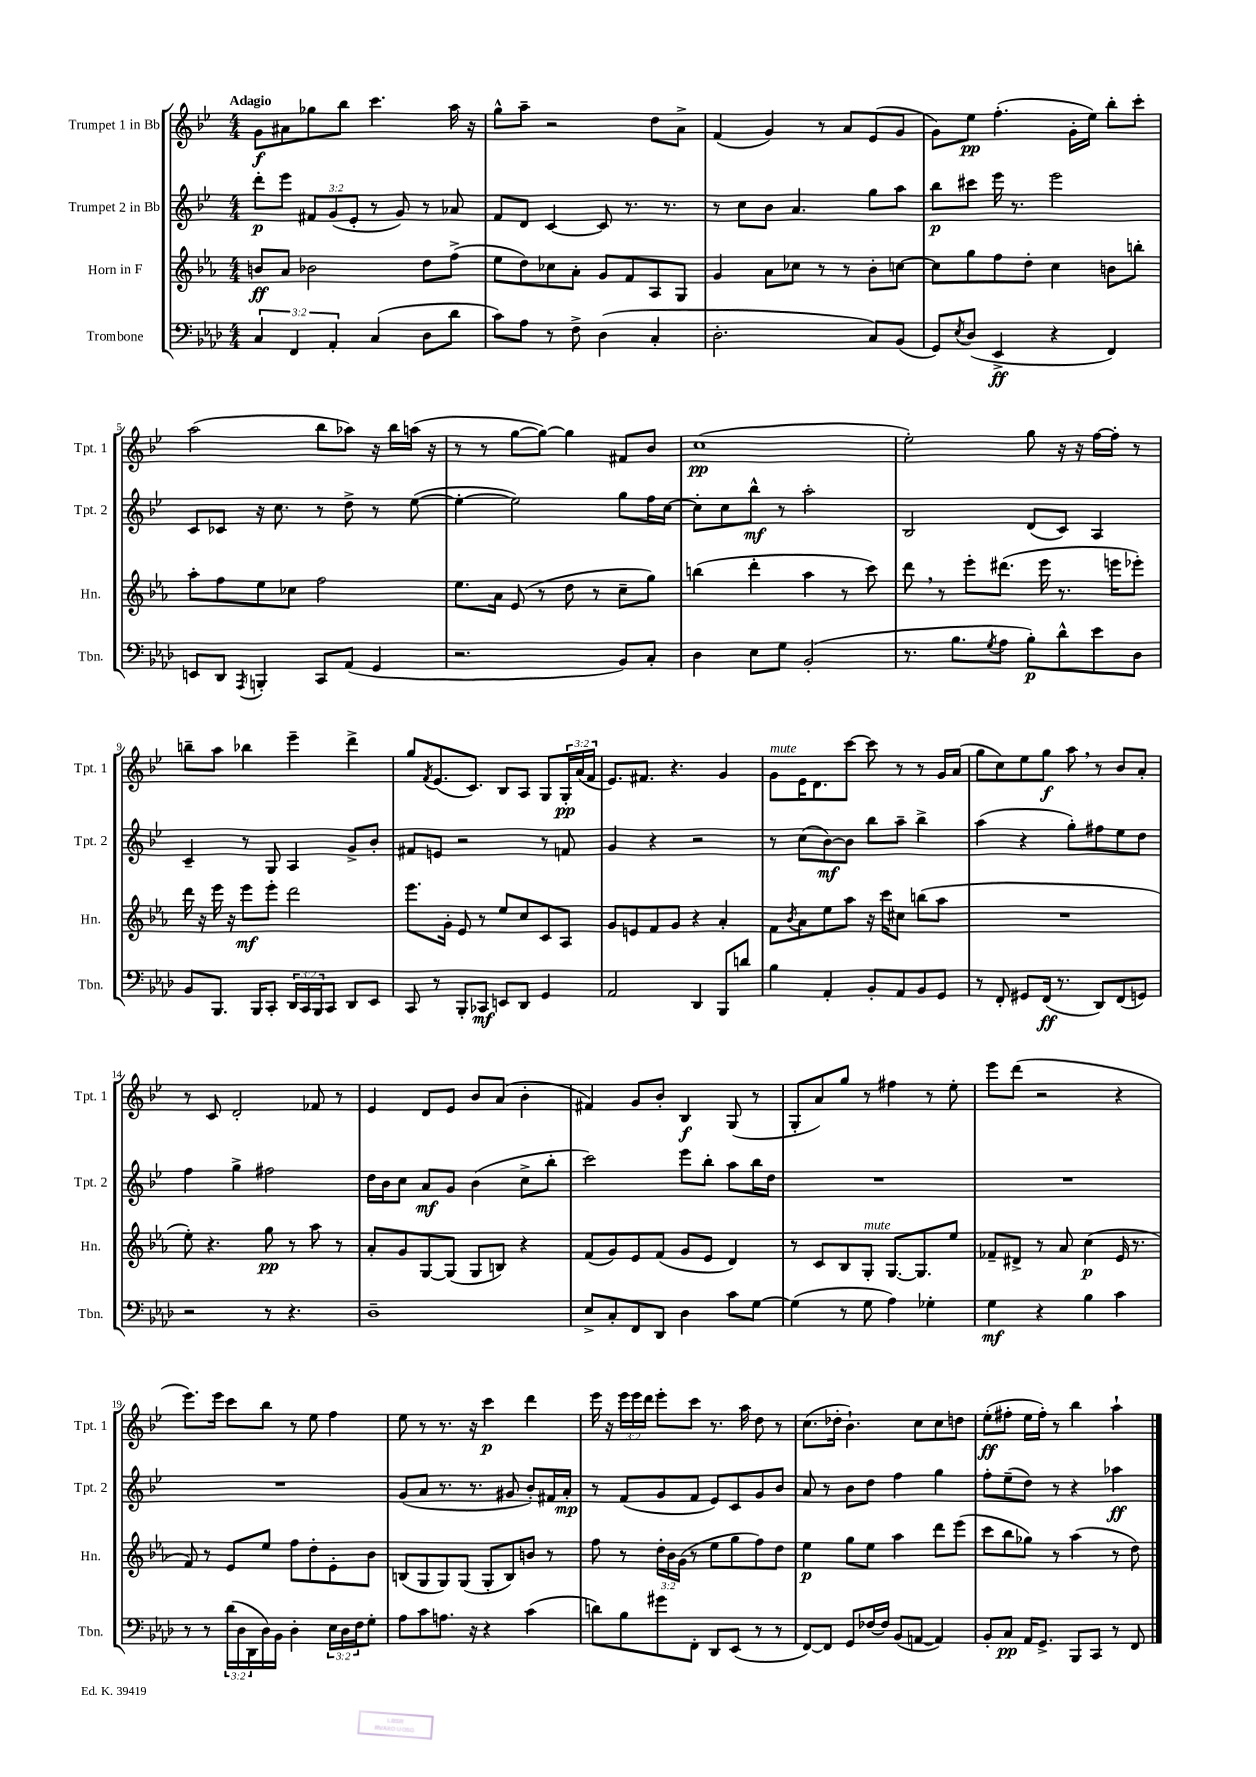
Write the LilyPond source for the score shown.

<<
\new StaffGroup <<
\new Staff = "s0" \with { instrumentName = "Trumpet 1 in Bb" shortInstrumentName = "Tpt. 1" } {
    \clef treble \key bes \major \numericTimeSignature \time 4/4 \override Staff.TupletNumber.text = #tuplet-number::calc-fraction-text \tempo "Adagio"
    g'8\f ais'8 ges''8 bes''8 c'''4. a''16 r16 |
    g''8-^ a''8-- r2 d''8 a'8-> |
    f'4( g'4) r8 a'8 ees'8( g'8 |
    g'8) ees''8\pp f''4.-.( g'16-. ees''16) bes''8-. c'''8-. |
    a''2( bes''8 aes''8) r16 bes''16 a''16( r16 |
    r8 r8 g''8~ g''8~) g''4 fis'8 bes'8 |
    c''1\pp( |
    ees''2-.) g''8 r16 r16 f''16~ f''16-. r8 |
    b''8-- a''8 bes''4 ees'''4-- d'''4-> |
    g''8 \acciaccatura { f'8 } ees'8.( c'8.) bes8 a8 g8 \tuplet 3/2 { g16-.\pp a'16( f'16 } |
    ees'8.) fis'8. r4. g'4 |
    g'8^\markup { \italic "mute" } ees'16 d'8. c'''8~ c'''8 r8 r8 g'16 a'16( |
    g''8 c''8) ees''8 g''8\f a''8 \breathe r8 bes'8 a'8-. |
    r8 c'8 d'2-. fes'8 r8 |
    ees'4 d'8 ees'8 bes'8 a'8( bes'4-. |
    fis'4) g'8 bes'8-. bes4\f g8( r8 |
    g8-. a'8) g''8 r8 fis''4 r8 ees''8-. |
    ees'''8 d'''8( r2 r4 |
    ees'''8.) ees'''16 c'''8 bes''8 r8 ees''8 f''4 |
    ees''8 r8 r8. r16 c'''4\p d'''4 |
    ees'''16 r16 \tuplet 3/2 { ees'''16 ees'''16 d'''16 } ees'''8-. c'''8 r8. a''16 d''8 r8 |
    c''8.( des''16-. bes'4.-!) c''8 c''8 d''8 |
    ees''8-.\ff( fis''8-. ees''16 fis''16-.) r8 bes''4 a''4-! \bar "|." |
}
\new Staff = "s1" \with { instrumentName = "Trumpet 2 in Bb" shortInstrumentName = "Tpt. 2" } {
    \clef treble \key bes \major \numericTimeSignature \time 4/4 \override Staff.TupletNumber.text = #tuplet-number::calc-fraction-text
    d'''8-.\p ees'''8 \tuplet 3/2 { fis'8 g'8( ees'8-. } r8 g'8) r8 aes'8 |
    f'8 d'8 c'4~ c'8 r8. r8. |
    r8 c''8 bes'8 a'4. g''8 a''8 |
    bes''8\p cis'''8 ees'''16 r8. ees'''2 |
    c'8 ces'8 r16 c''8. r8 d''8-> r8 ees''8~( |
    ees''4~-. ees''2) g''8 f''16 c''16~ |
    c''8-. c''8 bes''8-^\mf r8 a''2-. |
    bes2 d'8( c'8) a4 |
    c'4-- r8 g8 a4 g'8-> bes'8-. |
    fis'8 e'8 r2 r8 f'8 |
    g'4 r4 r2 |
    r8 c''8( bes'8~\mf) bes'8 bes''8 a''8-- bes''4-> |
    a''4( r4 g''8-.) fis''8 ees''8 d''8 |
    f''4 g''4-> fis''2 |
    d''16 bes'16 c''8 a'8\mf g'8 bes'4( c''8-> bes''8-. |
    c'''2) ees'''8 bes''8-. a''8 bes''16 d''16 |
    R1 |
    R1 |
    R1 |
    g'8( a'8 r8. r8. gis'8 bes'8-.) fis'16 a'16-.\mp |
    r8 f'8( g'8 f'8 ees'8) c'8 g'8 bes'8 |
    a'8 r8 bes'8 d''8 f''4 g''4 |
    f''8-. ees''8--( d''8) r8 r4 aes''4\ff \bar "|." |
}
\new Staff = "s2" \with { instrumentName = "Horn in F" shortInstrumentName = "Hn." } {
    \clef treble \key ees \major \numericTimeSignature \time 4/4 \override Staff.TupletNumber.text = #tuplet-number::calc-fraction-text
    b'8\ff aes'8 bes'2 d''8 f''8->( |
    ees''8 d''8) ces''8 aes'8-. g'8 f'8 aes8 g8 |
    g'4 aes'8 ces''8 r8 r8 bes'8-. c''8~ |
    c''8 g''8 f''8 d''8-. c''4 b'8 b''8-. |
    aes''8-. f''8 ees''8 ces''8 f''2 |
    ees''8. aes'16 ees'8( r8 d''8 r8 c''8-- g''8) |
    b''4( d'''4-. aes''4 r8 c'''8) |
    d'''8 \breathe r8 ees'''8-. dis'''8.( ees'''16 r8. e'''16 ees'''8-.) |
    d'''16 r16 ees'''16 r16 ees'''8\mf ees'''8-. d'''2 |
    ees'''8. g'16-. ees'8 r8 ees''8 c''8 c'8 aes8 |
    g'8 e'8 f'8 g'8 r4 aes'4-. |
    f'8 \acciaccatura { bes'8 } aes'8 ees''8 aes''8 r16 c'''16 cis''8 b''8( aes''8 |
    R1 |
    ees''8-.) r4. g''8\pp r8 aes''8 r8 |
    aes'8-. g'8 g8~ g8( g8 b8) r4 |
    f'8( g'8) ees'8 f'8( g'8 ees'8 d'4) |
    r8 c'8 bes8 g8-.^\markup { \italic "mute" } g8.~ g8. ees''8 |
    fes'8-- dis'8-> r8 aes'8 c''4\p( ees'16 r8. |
    f'8) r8 ees'8 ees''8 f''8 d''8-. ees'8-. bes'8 |
    b8( g8 g8) g8( g8-. b8) b'8 r8 |
    f''8 r8 \tuplet 3/2 { d''16-. bes'16 g'16( } r8 ees''8 g''8 f''8) d''8 |
    ees''4\p g''8 ees''8 aes''4 d'''8 ees'''8( |
    c'''8 bes''8 ges''8) r8 aes''4( r8 d''8) \bar "|." |
}
\new Staff = "s3" \with { instrumentName = "Trombone" shortInstrumentName = "Tbn." } {
    \clef bass \key aes \major \numericTimeSignature \time 4/4 \override Staff.TupletNumber.text = #tuplet-number::calc-fraction-text
    \tuplet 3/2 { c4 f,4 aes,4-. } c4( des8 des'8 |
    c'8) aes8 r8 f8-> des4( c4-. |
    des2.-. c8) bes,8( |
    g,8) \acciaccatura { ees8 } des8( ees,4->\ff r4 f,4) |
    e,8 des,8 \acciaccatura { aes,,8 } b,,4-. c,8 aes,8( g,4 |
    r2. bes,8) c8-. |
    des4 ees8 g8 bes,2-.( |
    r8. bes8. \acciaccatura { g8 } aes8 bes8-.\p) des'8-^ ees'8 des8 |
    bes,8 bes,,8. bes,,16 c,8-. \tuplet 3/2 { des,16 c,16 bes,,16 } c,8 des,8 ees,8 |
    c,8 r8 bes,,8-. ces,8\mf e,8 des,8 g,4 |
    aes,2 des,4 bes,,8 d'8 |
    bes4 aes,4-. bes,8-. aes,8 bes,8 g,8 |
    r8 f,8-. gis,8 f,16\ff( r8. des,8) f,8( g,8) |
    r2 r8 r4. |
    des1-- |
    ees8-> c8-. f,8 des,8 des4 c'8 g8~ |
    g4( r8 g8 aes4) ges4-. |
    g4\mf r4 bes4 c'4 |
    r8 r8 \tuplet 3/2 { des'16( des16 des,16 } des16) bes,16 des4-. \tuplet 3/2 { ees16 des16 f16 } g8-. |
    aes8 c'8 a8. r16 r4 c'4( |
    d'8) bes8 gis'8 f,8-. des,8 ees,8( r8 r8 |
    f,8~) f,8 g,8 fes16~ fes16 bes,8( a,8~ a,4) |
    bes,8-. c8\pp aes,16 g,8.-> bes,,8 c,8 r8 f,8 \bar "|." |
}
>>
>>
